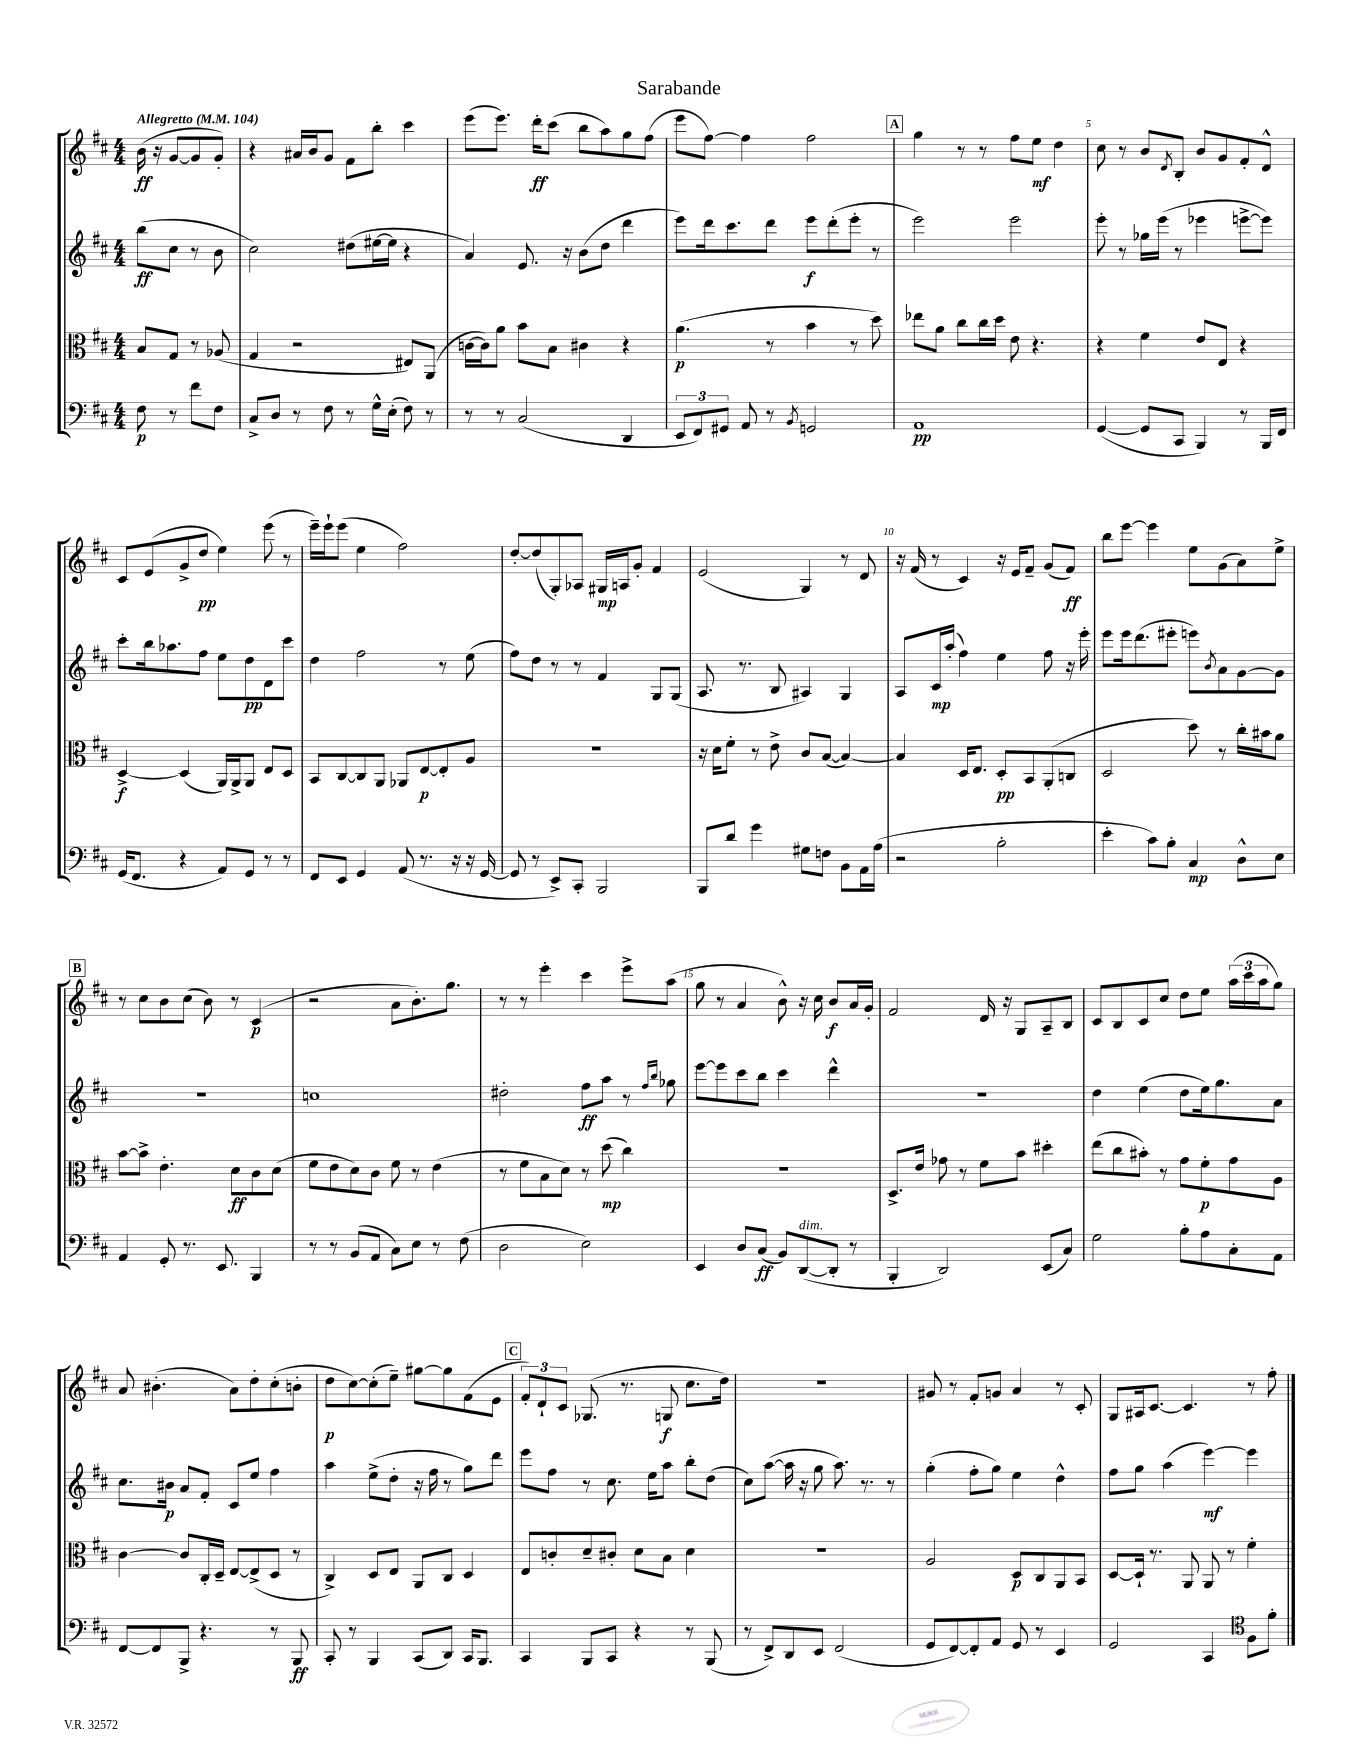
\header { title = "Sarabande" }
<<
\new StaffGroup <<
\new Staff = "s0" {
    \clef treble \key d \major \numericTimeSignature \time 4/4 \partial 2 \tempo "Allegretto" 4 = 104
    b'16\ff( r16 g'8~ g'8 g'8-.) |
    r4 ais'16 b'16 g'8 fis'8 b''8-. cis'''4 |
    e'''8( e'''8.) d'''16-.\ff cis'''8( b''8 a''8) g''8 fis''8( |
    e'''8 fis''8~) fis''4 fis''2 |
    \mark \markup { \box "A" } g''4 r8 r8 fis''8 e''8\mf d''4 |
    cis''8 r8 b'8 \acciaccatura { d'8 } b8-. b'8 g'8 fis'8-. d'8-^ |
    cis'8 e'8( g'8-> d''8\pp e''4) e'''8( r8 |
    e'''16--) e'''16-! e'''8( e''4 fis''2) |
    d''8~-. d''8( g8-.) aes8 gis16\mp a16 g'8-. fis'4 |
    e'2( g4) r8 d'8 |
    r16 fis'16( r8 cis'4) r16 e'16 fis'8-- g'8( fis'8\ff) |
    b''8 e'''8~ e'''4 e''8 g'8( a'8) e''8-> |
    \mark \markup { \box "B" } r8 cis''8 b'8 cis''8( b'8) r8 cis'4\p( |
    r2 a'8 b'8.-.) g''8. |
    r8 r8 e'''4-. cis'''4 e'''8-> a''8( |
    g''8 r8 a'4 b'8-^) r16 cis''16 b'8\f a'16 g'16-. |
    fis'2 d'16 r16 g8 a8-- b8 |
    cis'8 b8 cis'8 cis''8 d''8 e''8 \tuplet 3/2 { a''16( cis'''16 a''16 } g''8) |
    a'8 bis'4.-.( a'8) d''8-. cis''8-.( b'8-. |
    d''8\p cis''8~) cis''8-.( e''8--) gis''8~ gis''8 fis'8( e'8 |
    \mark \markup { \box "C" } \tuplet 3/2 { fis'8-.) d'8-! cis'8 } ges8.( r8. g8\f cis''8. d''16) |
    R1 |
    gis'8 r8 fis'8-. g'8 a'4 r8 cis'8-. |
    g8 ais16 cis'8.~ cis'4. r8 fis''8-. \bar "|." |
}
\new Staff = "s1" {
    \clef treble \key d \major \numericTimeSignature \time 4/4 \partial 2
    b''8\ff( cis''8 r8 b'8 |
    cis''2) dis''8( eis''16~ eis''16 r4 |
    a'4) e'8. r16 b'8( d''8 d'''4 |
    e'''8) d'''16 cis'''8. d'''8 e'''8\f d'''8-.( e'''8-. r8 |
    \mark \markup { \box "A" } e'''2) e'''2 |
    e'''8-. r8 ges''16 e'''16( r8 ees'''4 e'''8~-> e'''8) |
    cis'''8-. b''16 aes''8. fis''8 e''8 d''8\pp d'8 cis'''8 |
    d''4 fis''2 r8 e''8( |
    fis''8) d''8 r8 r8 fis'4 g8 g8( |
    a8. r8. b8 ais4) g4 |
    a8 cis'16\mp a''16-.( fis''4) e''4 fis''8 r16 e'''16-. |
    e'''8 e'''16 d'''8.( eis'''8-. e'''8) \acciaccatura { b'8 } a'8 g'8~ g'8 |
    \mark \markup { \box "B" } R1 |
    c''1 |
    dis''2-. fis''8\ff a''8 r8 \grace { fis''16 b''16 } ges''8 |
    e'''8~ e'''8 cis'''8 b''8 cis'''4 d'''4-^ |
    R1 |
    d''4 e''4( d''8 e''16) g''8. a'8 |
    cis''8. bis'16\p a'8 fis'8-. cis'8 e''8 fis''4 |
    a''4 e''8->( d''8-. r16 fis''16 r8 g''8) d'''8 |
    \mark \markup { \box "C" } e'''8 fis''8 r8 cis''8. e''16 a''8 b''8-. d''8( |
    cis''8) a''8~( a''16 r16 g''8 a''8.) r8. r8 |
    g''4-.( fis''8-. g''8) e''4 d''4-^ |
    fis''8 g''8 a''4( e'''4~\mf) e'''4 \bar "|." |
}
\new Staff = "s2" {
    \clef alto \key d \major \numericTimeSignature \time 4/4 \partial 2
    b8 g8 r8 aes8( |
    g4 r2 eis8) a,8( |
    c'16~ c'16) a'8 b'8 b8 cis'4 r4 |
    a'4.\p( r8 b'4 r8 d''8) |
    \mark \markup { \box "A" } ees''8 a'8 cis''8 cis''16 d''16 e'8 r4. |
    r4 fis'4 e'8 e8 r4 |
    d4~->\f d4( a,16) a,16-> a,8 e8 d8 |
    b,8 cis8~ cis8 a,8 aes,8 e8~\p e8-. a8 |
    R1 |
    r16 d'16 fis'8-. r8 e'8-> cis'8 b8~( b4~) |
    b4 d16 e8. d8-.\pp b,8 a,8-.( c8 |
    d2 d''8) r8 cis''16-. bis'16 a'8 |
    \mark \markup { \box "B" } b'8~ b'8-> e'4.-. d'8\ff cis'8 d'8( |
    fis'8 e'8 d'8) cis'8 fis'8 r8 e'4( |
    r8 fis'8 b8 d'8) r8 d''8\mp( cis''4) |
    R1 |
    d8.-> e'16 ges'8 r8 fis'8 b'8 dis''4-. |
    e''8( cis''8 bis'8-.) r8 g'8 fis'8-.\p g'8 a8 |
    cis'4~ cis'8 cis16-. d16-- e8~ e8->( d8 r8 |
    cis4->) d8 e8 a,8 cis8 d4 |
    \mark \markup { \box "C" } e8 c'8-. d'8-- cis'8-. d'8 b8 d'4 |
    R1 |
    a2 d8\p cis8 a,8 b,8 |
    d8~ d16-! r8. a,8 a,8 r8 fis'4-. \bar "|." |
}
\new Staff = "s3" {
    \clef bass \key d \major \numericTimeSignature \time 4/4 \partial 2
    fis8\p r8 fis'8 fis8 |
    cis8-> d8 r8 fis8 r8 g16-^ e16-.( fis8) r8 |
    r8 r8 cis2( d,4 |
    \tuplet 3/2 { e,8 fis,8) gis,8 } a,8 r8 \acciaccatura { b,8 } g,2 |
    \mark \markup { \box "A" } a,1\pp |
    g,4~( g,8 cis,8 b,,4) r8 b,,16 fis,16 |
    g,16( fis,8. r4 a,8) g,8 r8 r8 |
    fis,8 e,8 g,4 a,8( r8. r16 r16 g,16~ |
    g,8 r8 e,8->) cis,8-. b,,2 |
    b,,8 d'8 g'4 gis8 f8 b,8 a,16 a16( |
    r2 b2-. |
    e'4-. cis'8) b8-. cis4\mp d8-^ e8 |
    \mark \markup { \box "B" } a,4 g,8-. r8. e,8. b,,4 |
    r8 r8 b,8( a,8 cis8) e8 r8 fis8( |
    d2 e2) |
    e,4 d8 cis8\ff( b,8) d,8~^\markup { \italic "dim." }( d,8-. r8 |
    b,,4-. d,2) e,8( cis8) |
    g2 b8-. a8 cis8-. a,8 |
    fis,8~ fis,8 b,,8-> r4. r8 b,,8\ff |
    cis,8-. r8 b,,4 cis,8( d,8) cis,16 b,,8. |
    \mark \markup { \box "C" } cis,4 b,,8 cis,8 r4 r8 b,,8( |
    r8 fis,8->) d,8 e,8 fis,2( |
    g,8 fis,8~) fis,8-. a,8 g,8 r8 e,4 |
    g,2 cis,4 \clef tenor fis8 fis'8-. \bar "|." |
}
>>
>>
\layout { \context { \Score \override BarNumber.break-visibility = ##(#f #t #t) barNumberVisibility = #(every-nth-bar-number-visible 5) } }
